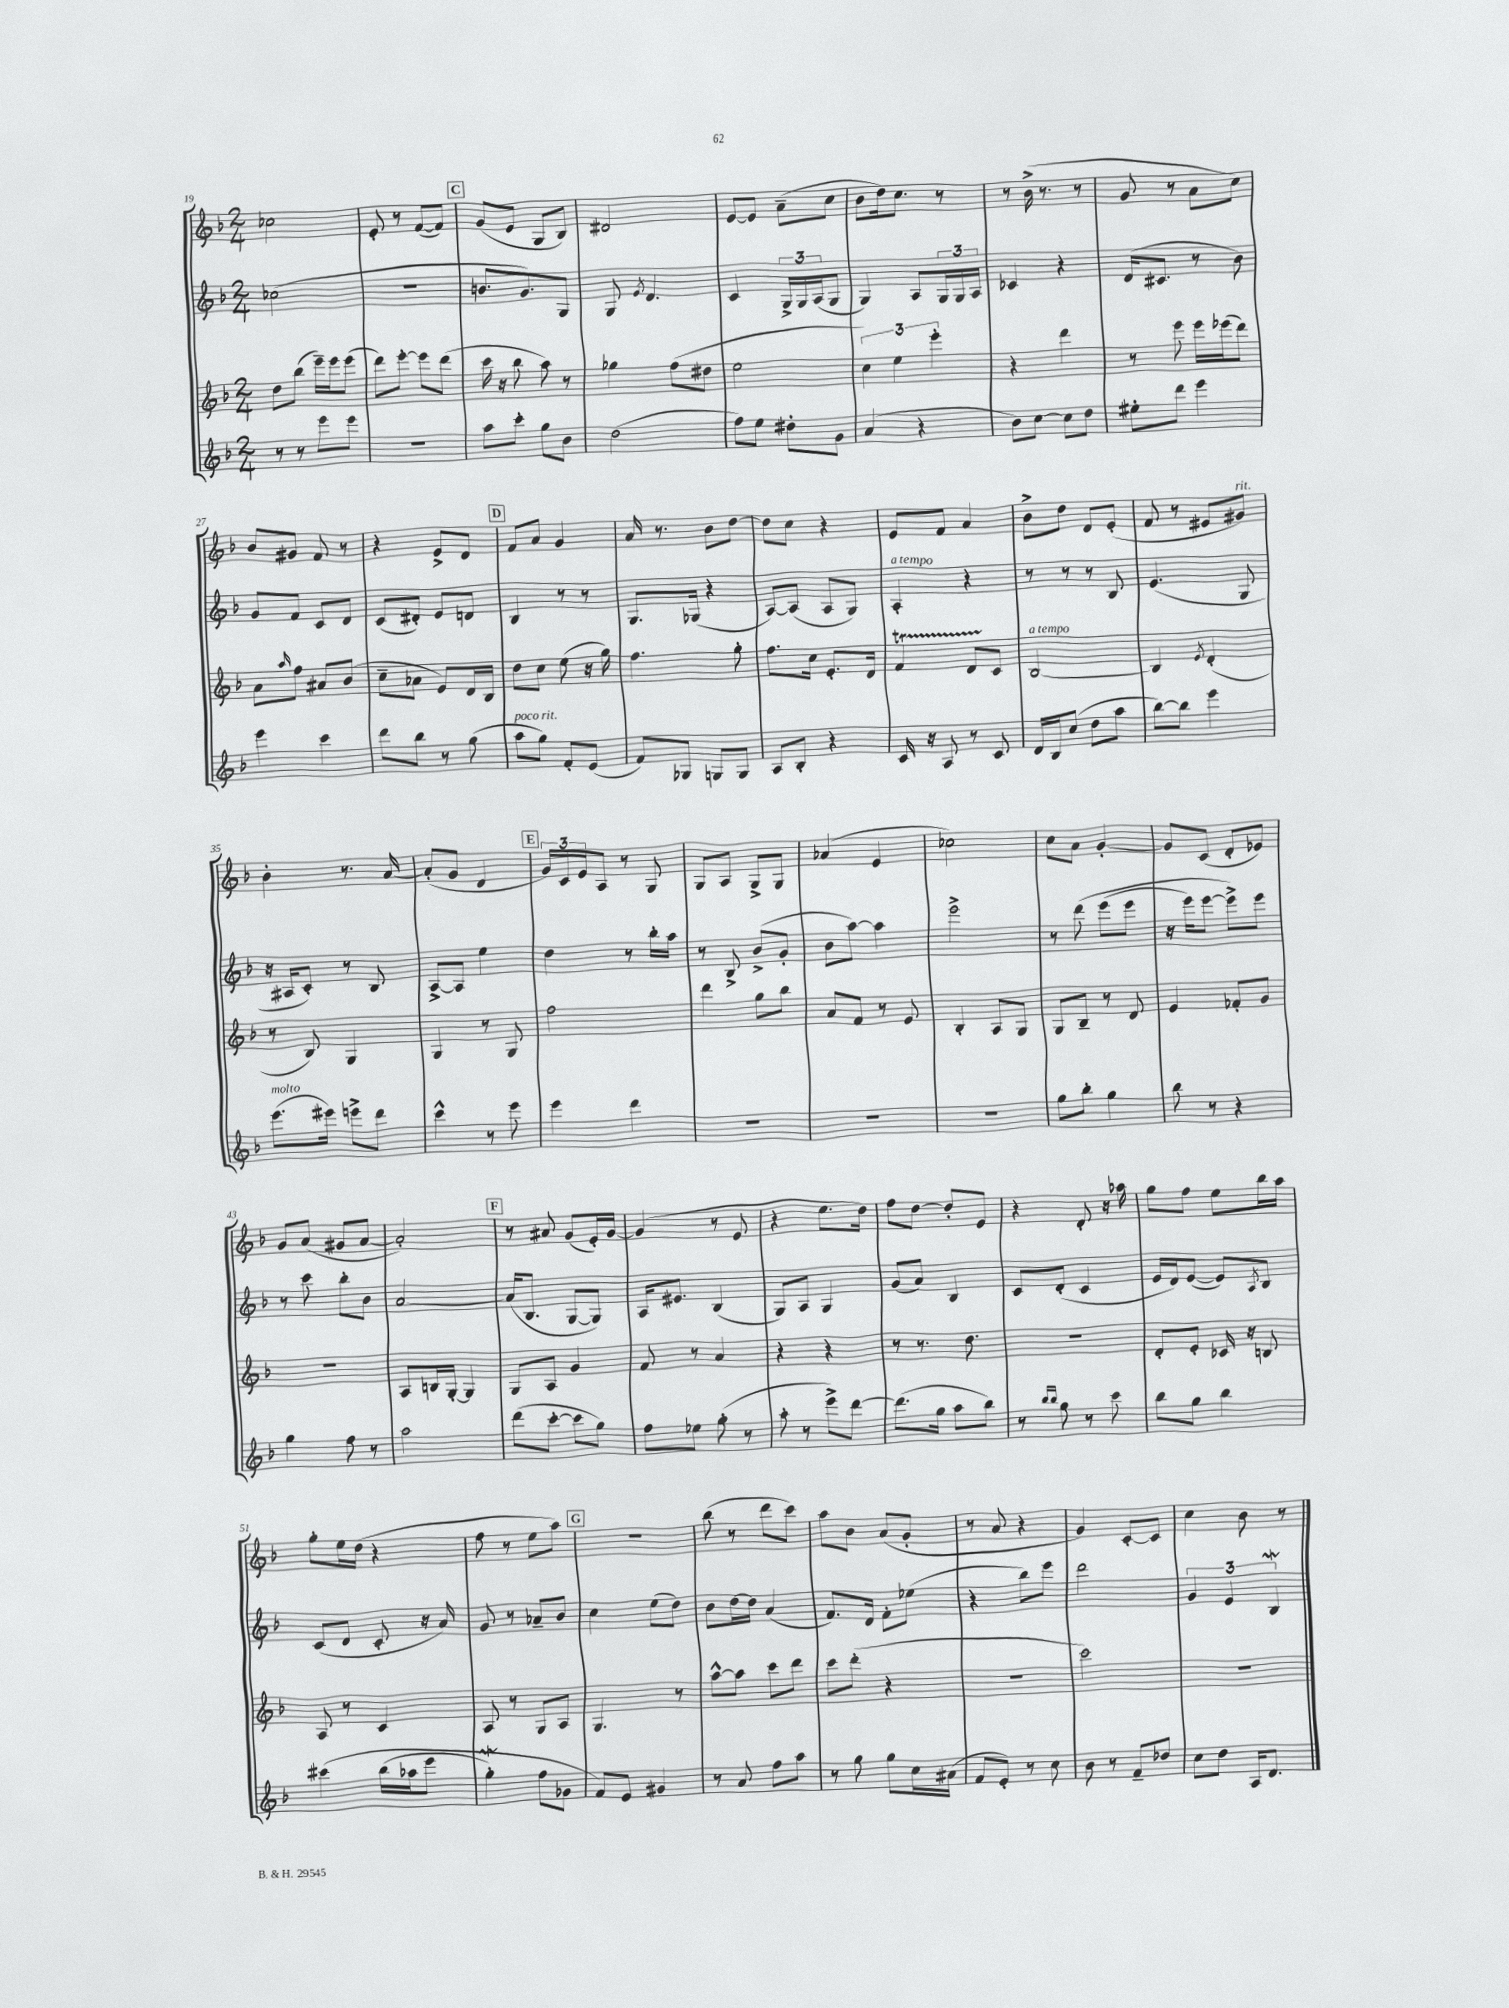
<<
\new StaffGroup <<
\new Staff = "s0" {
    \clef treble \key f \major \numericTimeSignature \time 2/4
    ces''2 |
    e'8-. r8 f'8~( f'8) |
    \mark \markup { \box "C" } g'8( e'8 g8 bes8) |
    dis'2 |
    e'8~ e'8 a'8--( c''8 |
    bes'8 d''16) c''8. r8 |
    r8 bes'16->( r8. r8 |
    g'8 r8 a'8 c''8) |
    bes'8 gis'8 f'8 r8 |
    r4 e'8-> d'8 |
    \mark \markup { \box "D" } f'8 a'8 g'4 |
    a'16 r8. bes'8 d''8~ |
    d''8 c''8 r4 |
    e'8 f'8 a'4 |
    bes'8-> d''8 d'8 e'8-.( |
    f'8 r8 eis'8 gis'8^\markup { \italic "rit." }) |
    bes'4-. r8. a'16~ |
    a'8-.( g'8 d'4 |
    \mark \markup { \box "E" } \tuplet 3/2 { g'16) c'16 e'16 } a8 r8 g8 |
    g8 a8 g8-> g8 |
    aes'4( e'4 |
    ces''2) |
    c''8 a'8 g'4~-. |
    g'8 c'8( d'8-. ees'8) |
    g'8 a'8( gis'8 a'8~ |
    a'2-.) |
    \mark \markup { \box "F" } r8 ais'8 g'8( e'16-.) g'16~ |
    g'4( r8 e'8 |
    r4 e''8. d''16) |
    f''8 d''8~ d''8-. e'8 |
    r4 d'8-. r16 aes''16 |
    g''8 f''8 e''8 bes''16 a''16 |
    g''8-. e''16 d''16( r4 |
    f''8 r8 e''8 a''8) |
    \mark \markup { \box "G" } r2 |
    bes''8( r8 d'''8 c'''8) |
    a''8 bes'8 a'8( g'8-. |
    r8 a'8 r4 |
    g'4) c'8~-. c'8 |
    c''4 bes'8 r8 \bar "|." |
}
\new Staff = "s1" {
    \clef treble \key f \major \numericTimeSignature \time 2/4
    ces''2( |
    R2 |
    \mark \markup { \box "C" } b'8. g'8.) g8 |
    g8 \acciaccatura { e'8 } d'4. |
    c'4 \tuplet 3/2 { g16-> g16 a16( } g8 |
    g4) a8 \tuplet 3/2 { g16 g16 a16 } |
    ces'4 r4 |
    d'16( cis'8. r8 bes'8) |
    g'8 f'8 c'8 d'8 |
    c'8( dis'8-.) e'8 d'8 |
    \mark \markup { \box "D" } bes4 r8 r8 |
    g8. ges16( r4 |
    a8~) a8( a8 g8) |
    a4-.^\markup { \italic "a tempo" } r4 |
    r8 r8 r8 bes8 |
    e'4.( g8 |
    r16 ais16 c'8-.) r8 bes8 |
    a8~-> a8 e''4 |
    \mark \markup { \box "E" } d''4 r8 bes''16-. a''16 |
    r8 bes8-> bes'8->( g'8-. |
    bes'8 a''8~) a''4 |
    e'''2-> |
    r8 d'''8\( e'''8( e'''8 |
    r16 e'''16) e'''8~ e'''8->\) e'''8 |
    r8 c'''8 bes''8-. bes'8 |
    a'2~ |
    \mark \markup { \box "F" } a'16( bes8. g8~ g8) |
    a16 eis'8. bes4( |
    g8) a8 g4 |
    g'8( a'8) bes4 |
    c'8 d'8-.( c'4 |
    e'16 d'16) e'8~( e'8) \acciaccatura { a8 } bes8 |
    c'8( d'8 c'8-. r16 a'16) |
    g'8 r8 aes'8-- bes'8 |
    \mark \markup { \box "G" } c''4 e''8( d''8) |
    bes'8 d''16~ d''16 a'4( |
    f'8.) d'16 f'8-. ees''8( |
    r4 bes''8) e'''8 |
    d'''2 |
    \tuplet 3/2 { g'4 e'4 bes4\mordent } \bar "|." |
}
\new Staff = "s2" {
    \clef treble \key f \major \numericTimeSignature \time 2/4
    d''8 bes''8( e'''16--) e'''16 e'''8( |
    d'''8) e'''8~-. e'''8 d'''8( |
    \mark \markup { \box "C" } c'''16 r16 bes''8 a''8) r8 |
    ges''4 f''8( dis''8 |
    e''2 |
    \tuplet 3/2 { c''4) e''4 e'''4-. } |
    r4 d'''4 |
    r8 e'''8 e'''16 ees'''16( d'''8) |
    a'8 \grace { a''16 } f''8 ais'8 bes'8( |
    c''8-- aes'8 e'8) d'16 bes16 |
    \mark \markup { \box "D" } d''8 c''8 e''8( r16 g''16) |
    f''4. g''8-. |
    f''8. c''16 e'8.-. d'16 |
    f'4\startTrillSpan d'8 c'8\stopTrillSpan |
    bes2~^\markup { \italic "a tempo" } |
    bes4 \acciaccatura { e'8 } d'4-.( |
    r8 bes8) g4 |
    g4 r8 g8 |
    \mark \markup { \box "E" } f''2 |
    d'''4 g''8 bes''8 |
    a'8 f'8 r8 e'8 |
    bes4-. a8 g8 |
    g8 bes8-- r8 d'8 |
    e'4 fes'8-. g'8 |
    R2 |
    a8 b16 g16~-. g4 |
    \mark \markup { \box "F" } g8 a8 g'4 |
    f'8 r8 a'4 |
    r4 r4 |
    r8 r8. d''8. |
    R2 |
    d'8-. e'8-. ces'16 r16 b8 |
    a8 r8 c'4 |
    a8 r8 g8 a8 |
    \mark \markup { \box "G" } g4. r8 |
    a''8~-^ a''8 c'''8 d'''8 |
    c'''8 d'''8-.( r4 |
    r2 |
    c'''2) |
    R2 \bar "|." |
}
\new Staff = "s3" {
    \clef treble \key f \major \numericTimeSignature \time 2/4
    r8 r8 e'''8 e'''8 |
    R2 |
    \mark \markup { \box "C" } a''8 c'''8-. g''8 bes'8 |
    d''2( |
    f''8) e''8 dis''8-. g'8 |
    a'4( r4 |
    bes'8) c''8~ c''8 d''8 |
    eis''8-. d'''8 e'''4 |
    e'''4 c'''4 |
    d'''8 bes''8 r8 g''8( |
    \mark \markup { \box "D" } a''8^\markup { \italic "poco rit." } g''8) f'8-. e'8( |
    f'8) ges8 g8 g8 |
    a8 bes8-. r4 |
    c'16 r16 a8 r8 c'8 |
    d'16 bes16 c''8( d''8 a''8 |
    bes''8~) bes''8 e'''4 |
    e'''8.^\markup { \italic "molto" }( eis'''16) e'''8-> d'''8 |
    c'''4-^ r8 e'''8 |
    \mark \markup { \box "E" } e'''4 d'''4 |
    R2 |
    R2 |
    R2 |
    g''8 bes''8-. g''4 |
    bes''8 r8 r4 |
    g''4 f''8 r8 |
    a''2 |
    \mark \markup { \box "F" } d'''8( c'''8~-. c'''8 g''8) |
    f''8 ees''8 g''8-.( r8 |
    a''8-. r8 e'''8->) d'''8~ |
    d'''8.( g''16 a''8 bes''8) |
    r8 \grace { bes''16 bes''16 } g''8 r8 c'''8 |
    bes''8 g''8 bes''4 |
    cis'''4\( bes''16( aes''16 e'''8 |
    g''4-.\mordent) f''8 ges'8 |
    \mark \markup { \box "G" } f'8\) e'8 gis'4 |
    r8 a'8 f''8 a''8 |
    r8 g''8 g''8 c''16 ais'16( |
    f'8 e'8-.) r8 c''8 |
    bes'8 r8 f'8-- des''8 |
    c''8 d''8 a16 d'8. \bar "|." |
}
>>
>>
\layout { \context { \Score currentBarNumber = #19 } }
